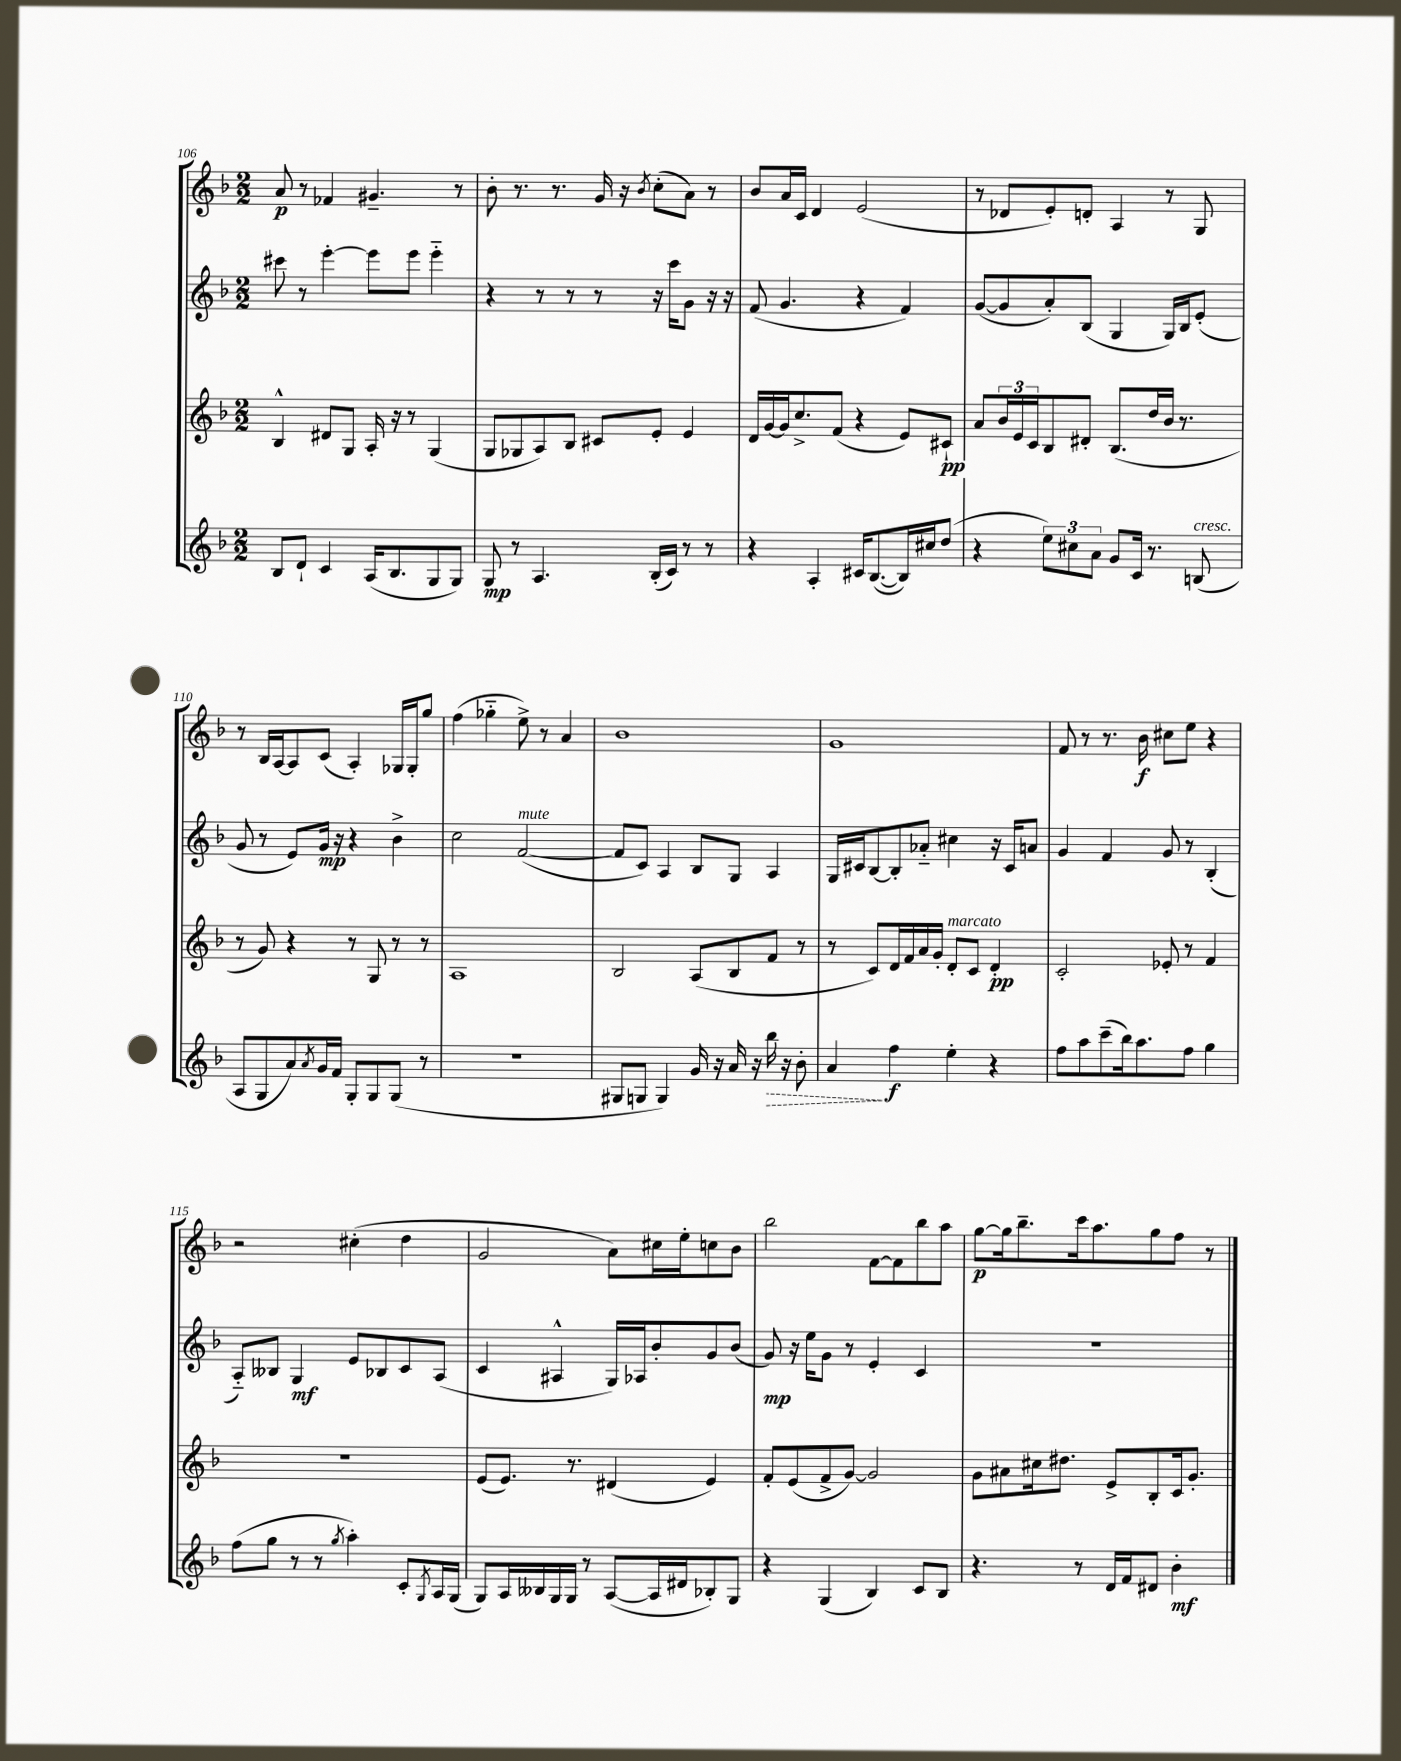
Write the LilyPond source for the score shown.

<<
\new StaffGroup <<
\new Staff = "s0" {
    \clef treble \key f \major \numericTimeSignature \time 2/2
    a'8\p r8 fes'4 gis'4.-- r8 |
    bes'8-. r8. r8. g'16 r16 \acciaccatura { bes'8 } c''8-.( a'8) r8 |
    bes'8 a'16 c'16 d'4 e'2( |
    r8 des'8 e'8-.) d'8-. a4 r8 g8 |
    r8 bes16 a16~ a8 c'8( a4-.) ges16 ges16-. g''8 |
    f''4( ges''4-_ e''8->) r8 a'4 |
    bes'1 |
    g'1 |
    f'8 r8 r8. bes'16\f cis''8 e''8 r4 |
    r2 cis''4-.( d''4 |
    g'2 a'8) cis''16 e''16-. c''8 bes'8 |
    bes''2 f'8~ f'8 bes''8 a''8 |
    g''8~\p g''16 bes''8.-- c'''16 a''8. g''8 f''8 r8 \bar "|." |
}
\new Staff = "s1" {
    \clef treble \key f \major \numericTimeSignature \time 2/2
    cis'''8 r8 e'''4~-. e'''8 e'''8 e'''4-_ |
    r4 r8 r8 r8 r16 c'''16 g'8 r16 r16 |
    f'8( g'4. r4 f'4) |
    g'8~( g'8 a'8-.) bes8( g4 g16) bes16 e'8-.( |
    g'8 r8 e'8) g'16\mp r16 r4 bes'4-> |
    c''2 f'2~^\markup { \italic "mute" }( |
    f'8 c'8) a4 bes8 g8 a4 |
    g16 cis'16 bes8~ bes8-. aes'8-_ cis''4 r16 cis'16 a'8 |
    g'4 f'4 g'8 r8 bes4-.( |
    a8-_) beses8 g4\mf e'8 bes8 c'8 a8( |
    c'4 ais4-^ g16) aes16 bes'8-. g'8 bes'8( |
    g'8\mp) r16 e''16 g'8 r8 e'4-. c'4 |
    R1 \bar "|." |
}
\new Staff = "s2" {
    \clef treble \key f \major \numericTimeSignature \time 2/2
    bes4-^ dis'8 g8 a16-. r16 r8 g4( |
    g8 ges8 a8) bes8 cis'8 e'8-. e'4 |
    d'16 g'16~ g'16 c''8.-> f'8( r4 e'8) cis'8-!\pp |
    a'8 \tuplet 3/2 { bes'16 e'16 c'16 } bes8 dis'8-. bes8.( d''16 bes'16 r8. |
    r8 g'8) r4 r8 g8 r8 r8 |
    a1 |
    bes2 a8( bes8 f'8 r8 |
    r8 c'8) d'16 f'16 a'16 g'16-. d'8-.^\markup { \italic "marcato" } c'8 d'4-.\pp |
    c'2-. ees'8-. r8 f'4 |
    r1 |
    e'8( e'8.) r8. dis'4( e'4) |
    f'8-. e'8( f'8-> g'8~) g'2 |
    g'8 ais'8 cis''16 dis''8. e'8-> bes8-. c'16 g'8.-. \bar "|." |
}
\new Staff = "s3" {
    \clef treble \key f \major \numericTimeSignature \time 2/2
    bes8 d'8-! c'4 a16( bes8. g8 g8) |
    g8\mp r8 a4. bes16-.( c'16) r8 r8 |
    r4 a4-. cis'16 bes8.~( bes16) cis''16 d''8( |
    r4 \tuplet 3/2 { e''8) cis''8 a'8 } g'8 c'16 r8. b8^\markup { \italic "cresc." }( |
    a8 g8 a'8) \acciaccatura { a'8 } g'16 f'16 g8-. g8 g8( r8 |
    r1 |
    gis8 g8 g4) g'16 r16 a'16 r16 \once \override Hairpin.style = #'dashed-line bes''16\> r16 bes'8-. |
    a'4\! f''4\f e''4-. r4 |
    f''8 a''8 c'''8--( bes''16) a''8. f''8 g''4 |
    f''8( g''8 r8 r8 \acciaccatura { g''8 } a''4-.) c'8-. \acciaccatura { g8 } a16 g16( |
    g8) a16 beses16 g16 g16 r8 a8~( a16 dis'16 bes8-.) g8 |
    r4 g4( bes4) c'8 bes8 |
    r4. r8 d'16 f'16 dis'8 bes'4-.\mf \bar "|." |
}
>>
>>
\layout { \context { \Score currentBarNumber = #106 } }
